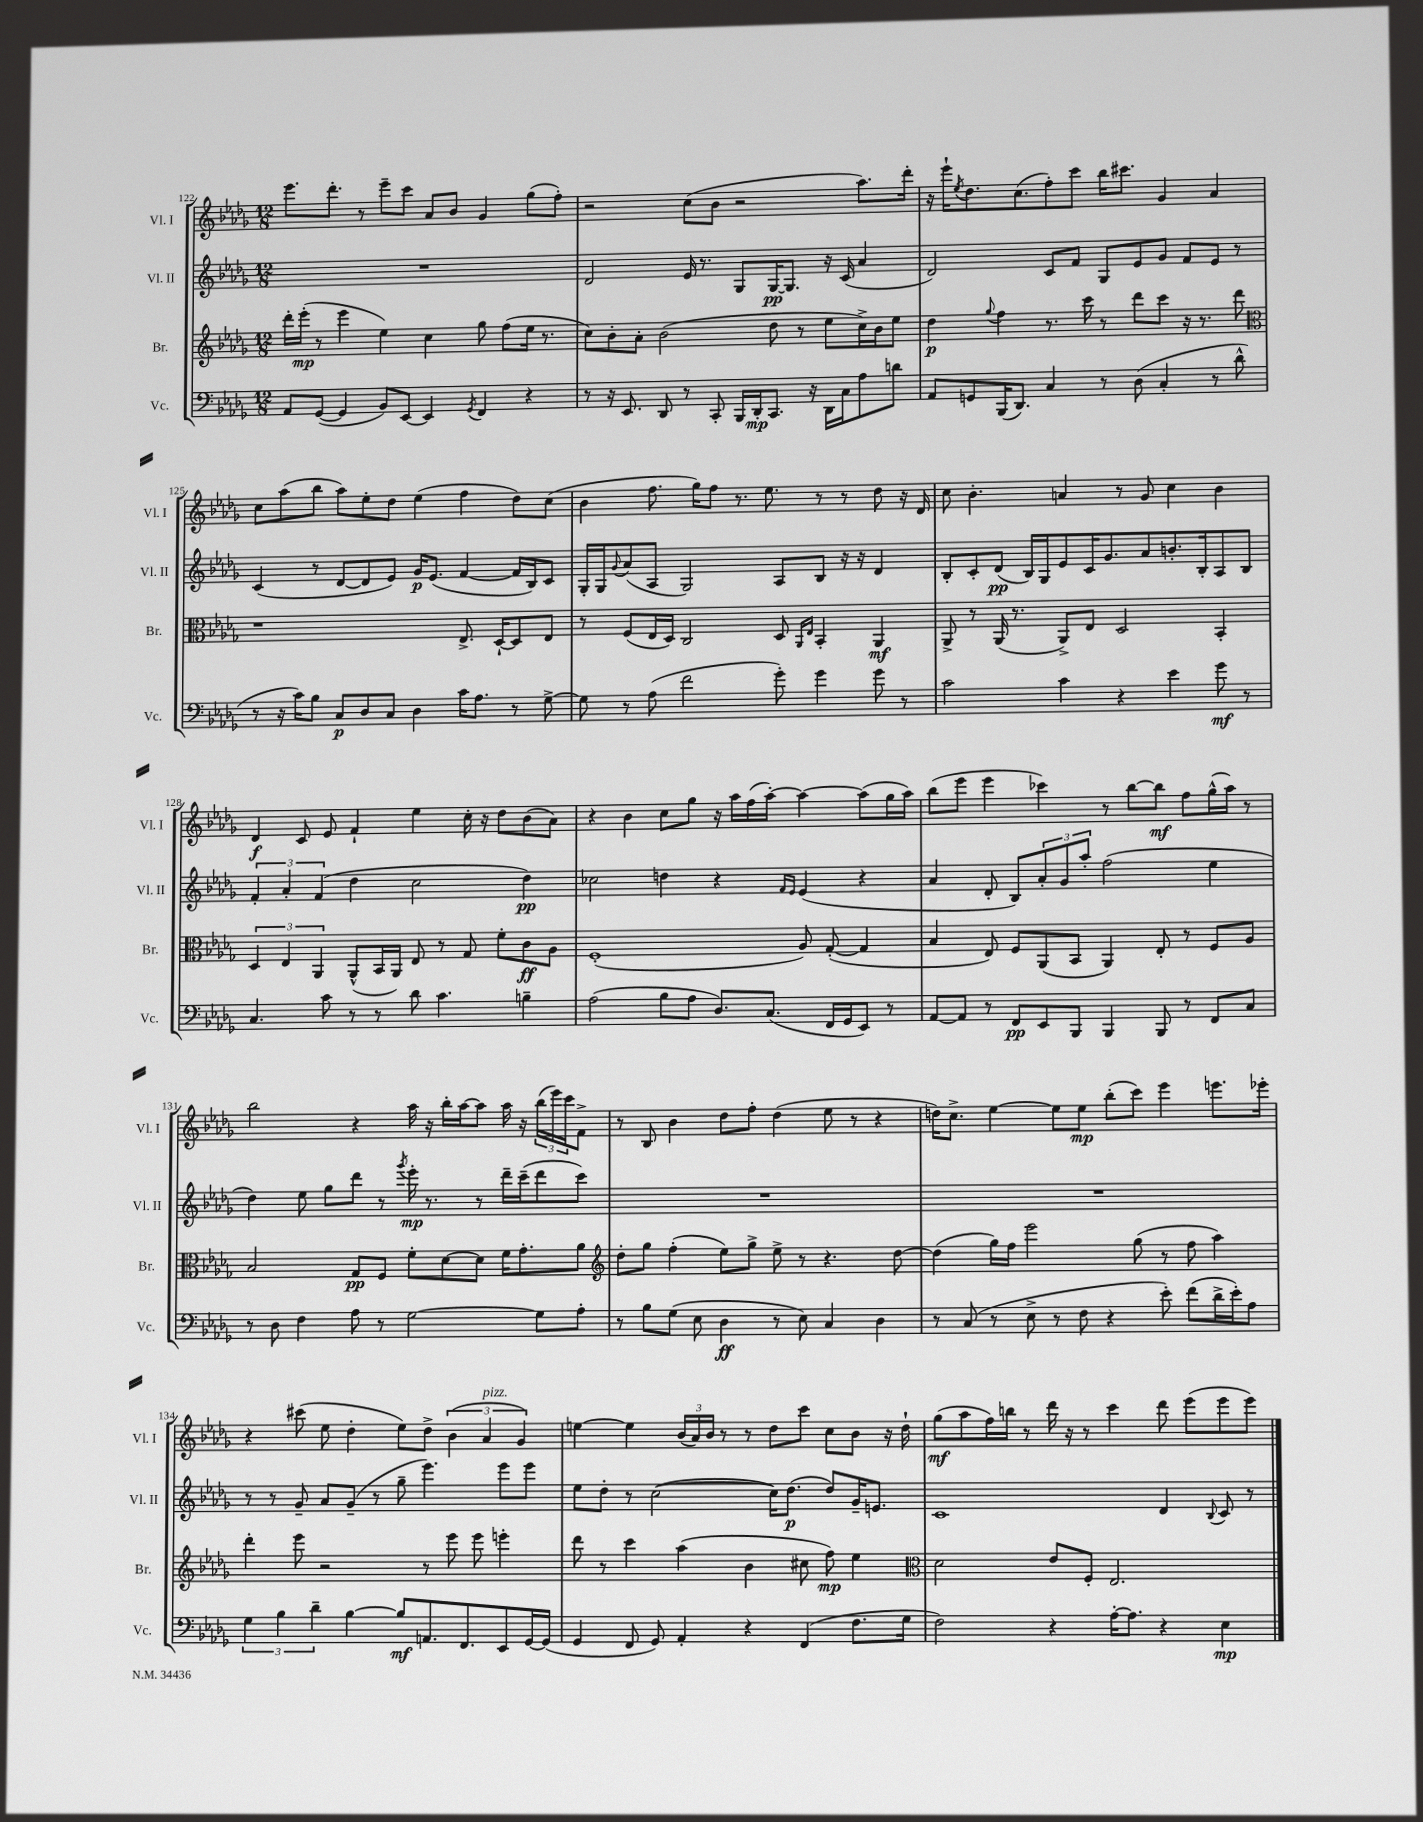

**kern	**dynam	**kern	**dynam	**kern	**dynam	**kern	**dynam
*part4	*part4	*part3	*part3	*part2	*part2	*part1	*part1
*staff4	*staff4	*staff3	*staff3	*staff2	*staff2	*staff1	*staff1
*I"Vc.	*	*I"Br.	*	*I"Vl. II	*	*I"Vl. I	*
*I'Vc.	*	*I'Br.	*	*I'Vl. II	*	*I'Vl. I	*
*clefF4	*	*clefG2	*	*clefG2	*	*clefG2	*
*k[b-e-a-d-g-]	*	*k[b-e-a-d-g-]	*	*k[b-e-a-d-g-]	*	*k[b-e-a-d-g-]	*
*M12/8	*	*M12/8	*	*M12/8	*	*M12/8	*
=122	=122	=122	=122	=122	=122	=122	=122
8AA-/L	.	16ddd-'\LL	.	1.r	.	8.eee-\L	.
.	.	(16eee-'\JJ	mp	.	.	.	.
([8GG-/J	.	8r	.	.	.	.	.
.	.	.	.	.	.	8.ddd-'\J	.
4GG-/]	.	4eee-\	.	.	.	.	.
.	.	.	.	.	.	8r	.
8BB-/L)	.	4ee-\)	.	.	.	8eee-~\L	.
[8EE-/J	.	.	.	.	.	8ccc\J	.
4EE-/]	.	4cc\	.	.	.	8a-/L	.
.	.	.	.	.	.	8b-/J	.
8qGG-/	.	.	.	.	.	.	.
4FF/	.	8gg-\	.	.	.	4g-/	.
.	.	(8ff\L	.	.	.	.	.
4r	.	16ee-\Jk	.	.	.	(8gg-\L	.
.	.	8.r	.	.	.	.	.
.	.	.	.	.	.	8ff'\J)	.
=123	=123	=123	=123	=123	=123	=123	=123
8r	.	8cc\L)	.	2d-/	.	2r	.
16r	.	8b-'\	.	.	.	.	.
8.EE-/	.	.	.	.	.	.	.
.	.	8a-'\J	.	.	.	.	.
8DD-/	.	(2b-\	.	.	.	.	.
8r	.	.	.	16e-/	.	(8cc\L	.
.	.	.	.	8.r	.	.	.
8CC'/	.	.	.	.	.	8b-\J	.
16BBB-/LL	.	.	.	8G-/L	.	2r	.
16DD-'/J	mp	.	.	.	.	.	.
8.CC/J	.	8dd-\	.	[16G-/K	pp	.	.
.	.	.	.	8.G-/J]	.	.	.
.	.	8r	.	.	.	.	.
16r	.	.	.	.	.	.	.
16DD-\LL	.	8ee-\L	.	16r	.	.	.
16C\J	.	.	.	(16c/	.	.	.
8A-\	.	16cc^\L)	.	4a-/	.	8.aa-\L)	.
.	.	16b-\J	.	.	.	.	.
8dn\J	.	8ee-\J	.	.	.	.	.
.	.	.	.	.	.	16ddd-'\Jk	.
=124	=124	=124	=124	=124	=124	=124	=124
8AA-/L	.	4dd-\	p	2d-/)	.	16r	.
.	.	.	.	.	.	16eee-`\KL	.
.	.	.	.	.	.	8qee-/	.
8GGn/	.	.	.	.	.	8.dd-\	.
.	.	8qqgg-/	.	.	.	.	.
(16BBB-/K	.	4ff\	.	.	.	.	.
8.DD-/J)	.	.	.	.	.	(8.cc\	.
4C/	.	8.r	.	8c/L	.	8ff'\)	.
.	.	.	.	8f/J	.	8ccc\J	.
.	.	16ccc\	.	.	.	.	.
8r	.	8r	.	8G-/L	.	16bb-\KL	.
.	.	.	.	.	.	8.ccc#X\J	.
(8D-\	.	8ddd-\L	.	8e-/	.	.	.
4C'/	.	8ccc\J	.	8g-/J	.	4g-/	.
.	.	16r	.	8f/L	.	.	.
.	.	8.r	.	.	.	.	.
8r	.	.	.	8e-/J	.	4a-/	.
8d-^^\	.	8ddd-\	.	8r	.	.	.
!!LO:LB:g=z
=125	=125	=125	=125	=125	=125	=125	=125
*	*	*clefC3	*	*	*	*	*
8r	.	1r	.	(4c/	.	8cc\L	.
16r	.	.	.	.	.	(8aa-\	.
16c\KL)	.	.	.	.	.	.	.
8B-\J	.	.	.	8r	.	8bb-\J	.
8C/L	p	.	.	[8d-/L	.	8aa-\L)	.
8D-/	.	.	.	8d-/]	.	8ee-'\	.
8C/J	.	.	.	8e-/J)	.	8dd-\J	.
4D-\	.	.	.	16g-/KL	p	(4ee-\	.
.	.	.	.	(8.e-/J	.	.	.
16c\KL	.	8.E-^/	.	[4f/	.	4ff\	.
8.A-\J	.	.	.	.	.	.	.
.	.	[16D-`/KL	.	.	.	.	.
8r	.	8D-/]	.	16f/LL]	.	8dd-\L)	.
.	.	.	.	16B-/J)	.	.	.
[8G-^\	.	8E-/J	.	8c/J	.	(8cc\J	.
=126	=126	=126	=126	=126	=126	=126	=126
8G-\]	.	8r	.	16G-'/LL	.	4b-\	.
.	.	.	.	16G-/J	.	.	.
.	.	.	.	8qqg-/	.	.	.
8r	.	(8F/L	.	(8a-/	.	.	.
(8A-\	.	16E-/L	.	8A-/J	.	8.ff\	.
.	.	16D-/JJ)	.	.	.	.	.
2f\	.	2C/	.	2G-/)	.	.	.
.	.	.	.	.	.	16gg-\KL)	.
.	.	.	.	.	.	8ff\J	.
.	.	.	.	.	.	8.r	.
.	.	.	.	.	.	8.ee-\	.
8g-'\)	.	8D-/	.	8A-/L	.	.	.
.	.	16qqAA-/LL	.	.	.	.	.
.	.	16qqE-/JJ	.	.	.	.	.
4g-\	.	4BB-'/	.	8B-/J	.	8r	.
.	.	.	.	16r	.	8r	.
.	.	.	.	16r	.	.	.
8g-\	.	4AA-/	mf	4d-/	.	8dd-\	.
8r	.	.	.	.	.	16r	.
.	.	.	.	.	.	16d-/	.
=127	=127	=127	=127	=127	=127	=127	=127
2c\	.	8AA-^/	.	8B-'/L	.	8cc\	.
.	.	8r	.	8c'/	.	4.b-'\	.
.	.	(16AA-/	.	(8d-/J	pp	.	.
.	.	8.r	.	.	.	.	.
.	.	.	.	16B-/LL)	.	.	.
.	.	.	.	16G-/J	.	.	.
4c\	.	8AA-^/L)	.	8e-/	.	4an/	.
.	.	8E-/J	.	16c/K	.	.	.
.	.	.	.	8.g-/	.	.	.
4r	.	2D-/	.	.	.	8r	.
.	.	.	.	8a-/	.	8g-/	.
4e-\	.	.	.	8.bn'/	.	4cc\	.
.	.	.	.	16B-'/k	.	.	.
8g-\	mf	4BB-'/	.	8A-/	.	4b-\	.
8r	.	.	.	8B-/J	.	.	.
!!LO:LB:g=z
=128	=128	=128	=128	=128	=128	=128	=128
4.C/	.	6D-/	.	6f'/	.	4d-/	f
.	.	6E-/	.	6a-'/	.	.	.
.	.	.	.	.	.	8c/	.
.	.	6AA-/	.	(6f/	.	.	.
8c\	.	.	.	.	.	8e-/	.
8r	.	(8AA-^^/L	.	4dd-\	.	4f`/	.
8r	.	16BB-/L	.	.	.	.	.
.	.	16AA-/JJ)	.	.	.	.	.
8d-\	.	8E-/	.	2cc\	.	4ee-\	.
4.c\	.	8r	.	.	.	.	.
.	.	8G-/	.	.	.	16cc'\	.
.	.	.	.	.	.	16r	.
.	.	8f'\L	.	.	.	8dd-\L	.
4Bn~\	.	8c\	ff	4dd-\)	pp	(8b-\	.
.	.	8A-\J	.	.	.	8a-\J)	.
=129	=129	=129	=129	=129	=129	=129	=129
(2A-\	.	(1F'	.	2cc-X\	.	4r	.
.	.	.	.	.	.	4b-\	.
8B-\L	.	.	.	4ddn\	.	8cc\L	.
8A-\J	.	.	.	.	.	8gg-\J	.
8.D-/L)	.	.	.	4r	.	16r	.
.	.	.	.	.	.	16aa-\LL	.
.	.	.	.	.	.	(16ff\	.
(8.C/J	.	.	.	.	.	[16aa-'\JJ)	.
.	.	.	.	16qqf/LL	.	.	.
.	.	.	.	16qqe-/JJ	.	.	.
.	.	8A-/)	.	(4e-/	.	4aa-\_	.
16FF/LL	.	([8G-'/	.	.	.	.	.
16GG-/J	.	.	.	.	.	.	.
8EE-/J)	.	4G-/]	.	4r	.	(8aa-\L]	.
8r	.	.	.	.	.	16gg-\L	.
.	.	.	.	.	.	16aa-\JJ)	.
=130	=130	=130	=130	=130	=130	=130	=130
[8AA-/L	.	4B-/	.	4a-/	.	(8bb-\L	.
8AA-/J]	.	.	.	.	.	8eee-\J	.
8r	.	8E-/)	.	8d-'/	.	4eee-\	.
8FF/L	pp	8F/L	.	8B-/L)	.	.	.
8EE-/	.	(8AA-/	.	12a-'/	.	4ccc-X\)	.
.	.	.	.	12g-/	.	.	.
8BBB-/J	.	8BB-/J	.	.	.	.	.
.	.	.	.	12aa-'/J	.	.	.
4BBB-/	.	4AA-/)	.	(2ff\	.	8r	.
.	.	.	.	.	.	[8bb-\L	.
8BBB-/	.	8E-'/	.	.	.	8bb-\J]	mf
8r	.	8r	.	.	.	8ff\L	.
8FF/L	.	8F/L	.	4ee-\	.	(16gg-^^\L	.
.	.	.	.	.	.	16aa-\JJ)	.
8C/J	.	8A-/J	.	.	.	8r	.
!!LO:LB:g=z
=131	=131	=131	=131	=131	=131	=131	=131
8r	.	2B-/	.	4dd-\)	.	2bb-\	.
8D-\	.	.	.	.	.	.	.
4F\	.	.	.	8ee-\	.	.	.
.	.	.	.	8gg-\L	.	.	.
8A-\	.	8G-/L	pp	8ddd-\J	.	4r	.
8r	.	8F/J	.	8r	.	.	.
.	.	.	.	8qggg-/	.	.	.
[2G-\	.	8f'\L	.	16eee-'\	mp	16aa-\	.
.	.	.	.	8.r	.	16r	.
.	.	[8d-\	.	.	.	16bb-'\LL	.
.	.	.	.	.	.	[16aa-\J	.
.	.	8d-\J]	.	8r	.	8aa-\J]	.
.	.	16f\KL	.	16ddd-~\LL	.	16aa-\	.
.	.	8.g-'\	.	(16ccc~\J	.	16r	.
8G-\L]	.	.	.	8ddd-\	.	(24bb-\LL	.
.	.	.	.	.	.	24eee-\)	.
.	.	.	.	.	.	24ccc\J	.
8A-'\J	.	8a-\J	.	8ccc\J)	.	8f^\J	.
=132	=132	=132	=132	=132	=132	=132	=132
*	*	*clefG2	*	*	*	*	*
8r	.	8dd-'\L	.	1.r	.	8r	.
8B-\L	.	8gg-\J	.	.	.	8B-/	.
(8G-\J	.	(4ff'\	.	.	.	4b-\	.
8E-\	.	.	.	.	.	.	.
4D-\	ff	8ee-\L)	.	.	.	8dd-\L	.
.	.	8gg-^\J	.	.	.	8ff'\J	.
8r	.	8ee-^\	.	.	.	(4dd-\	.
8E-\)	.	8r	.	.	.	.	.
4C/	.	4.r	.	.	.	8ee-\	.
.	.	.	.	.	.	8r	.
4D-\	.	.	.	.	.	4r	.
.	.	[8dd-\	.	.	.	.	.
=133	=133	=133	=133	=133	=133	=133	=133
8r	.	(4dd-\]	.	1.r	.	16ddn\KL)	.
.	.	.	.	.	.	8.cc^\J	.
(8C/	.	.	.	.	.	.	.
8r	.	16gg-\LL)	.	.	.	[4ee-\	.
.	.	16ff\JJ	.	.	.	.	.
8E-^\	.	2eee-\	.	.	.	.	.
8r	.	.	.	.	.	8ee-\L]	.
8F\	.	.	.	.	.	8ee-\J	mp
4r	.	.	.	.	.	(8bb-'\L	.
.	.	(8gg-\	.	.	.	8ccc\J)	.
8e-'\)	.	8r	.	.	.	4eee-\	.
(8f\L	.	8ff\	.	.	.	.	.
16d-^\L	.	4aa-\)	.	.	.	8.eeen\L	.
16e-'\J)	.	.	.	.	.	.	.
8A-\J	.	.	.	.	.	.	.
.	.	.	.	.	.	16eee-X'\Jk	.
!!LO:LB:g=z
=134	=134	=134	=134	=134	=134	=134	=134
6G-\	.	4ddd-'\	.	8r	.	4r	.
.	.	.	.	8r	.	.	.
6B-\	.	.	.	.	.	.	.
.	.	8eee-\	.	8g-~/	.	(8ccc#X\	.
6d-~\	.	.	.	.	.	.	.
.	.	2r	.	8a-/L	.	8ee-\	.
[4B-\	.	.	.	(8g-~/J	.	4dd-'\	.
.	.	.	.	8r	.	.	.
8B-/L]	mf	.	.	8gg-~\	.	8ee-\L)	.
8.AAn/	.	8r	.	4.eee-\)	.	8dd-^\J	.
.	.	8eee-\	.	.	.	(6b-\	.
8.FF/	.	.	.	.	.	.	.
.	.	8eee-\	.	.	.	.	.
!	!	!	!	!	!	!LO:TX:a:i:t=pizz.	!
.	.	.	.	.	.	6a-/	.
8EE-/	.	4eeen'\	.	8eee-\L	.	.	.
.	.	.	.	.	.	6g-/)	.
[16GG-/L	.	.	.	8eee-\J	.	.	.
(16GG-/JJ]	.	.	.	.	.	.	.
=135	=135	=135	=135	=135	=135	=135	=135
4GG-/	.	8ddd-\	.	8ee-\L	.	[4een\	.
.	.	8r	.	8dd-'\J	.	.	.
8FF/	.	4ccc\	.	8r	.	4ee\]	.
8GG-/)	.	.	.	([2cc\	.	.	.
4AA-'/	.	(4aa-\	.	.	.	(24b-/LL	.
.	.	.	.	.	.	24a-/)	.
.	.	.	.	.	.	24b-/JJ	.
.	.	.	.	.	.	8r	.
4r	.	4b-\	.	.	.	8r	.
.	.	.	.	16cc\KL])	.	8dd-\L	.
.	.	.	.	(8.dd-\J	p	.	.
(4FF/	.	8cc#X\	.	.	.	8ccc\J	.
.	.	8ff\)	mp	8dd-/L)	.	8cc\L	.
8.F\L	.	4ee-\	.	16g-~/K	.	8b-\J	.
.	.	.	.	8.en/J	.	.	.
.	.	.	.	.	.	16r	.
16G-\Jk	.	.	.	.	.	16dd-`\	.
=136	=136	=136	=136	=136	=136	=136	=136
*	*	*clefC3	*	*	*	*	*
2F\)	.	2d-\	.	1c	.	(8gg-\L	mf
.	.	.	.	.	.	8aa-\	.
.	.	.	.	.	.	16ff\L)	.
.	.	.	.	.	.	16bbn\JJ	.
.	.	.	.	.	.	8r	.
4r	.	8e-/L	.	.	.	16ddd-\	.
.	.	.	.	.	.	16r	.
.	.	8F'/J	.	.	.	8r	.
[16A-'\KL	.	2.E-/	.	.	.	4ccc\	.
8.A-\J]	.	.	.	.	.	.	.
4r	.	.	.	4d-/	.	8ddd-\	.
.	.	.	.	.	.	(8eee-\L	.
.	.	.	.	8qqB-/	.	.	.
4E-\	mp	.	.	8c/	.	8eee-\	.
.	.	.	.	8r	.	8eee-\J)	.
==	==	==	==	==	==	==	==
*-	*-	*-	*-	*-	*-	*-	*-
